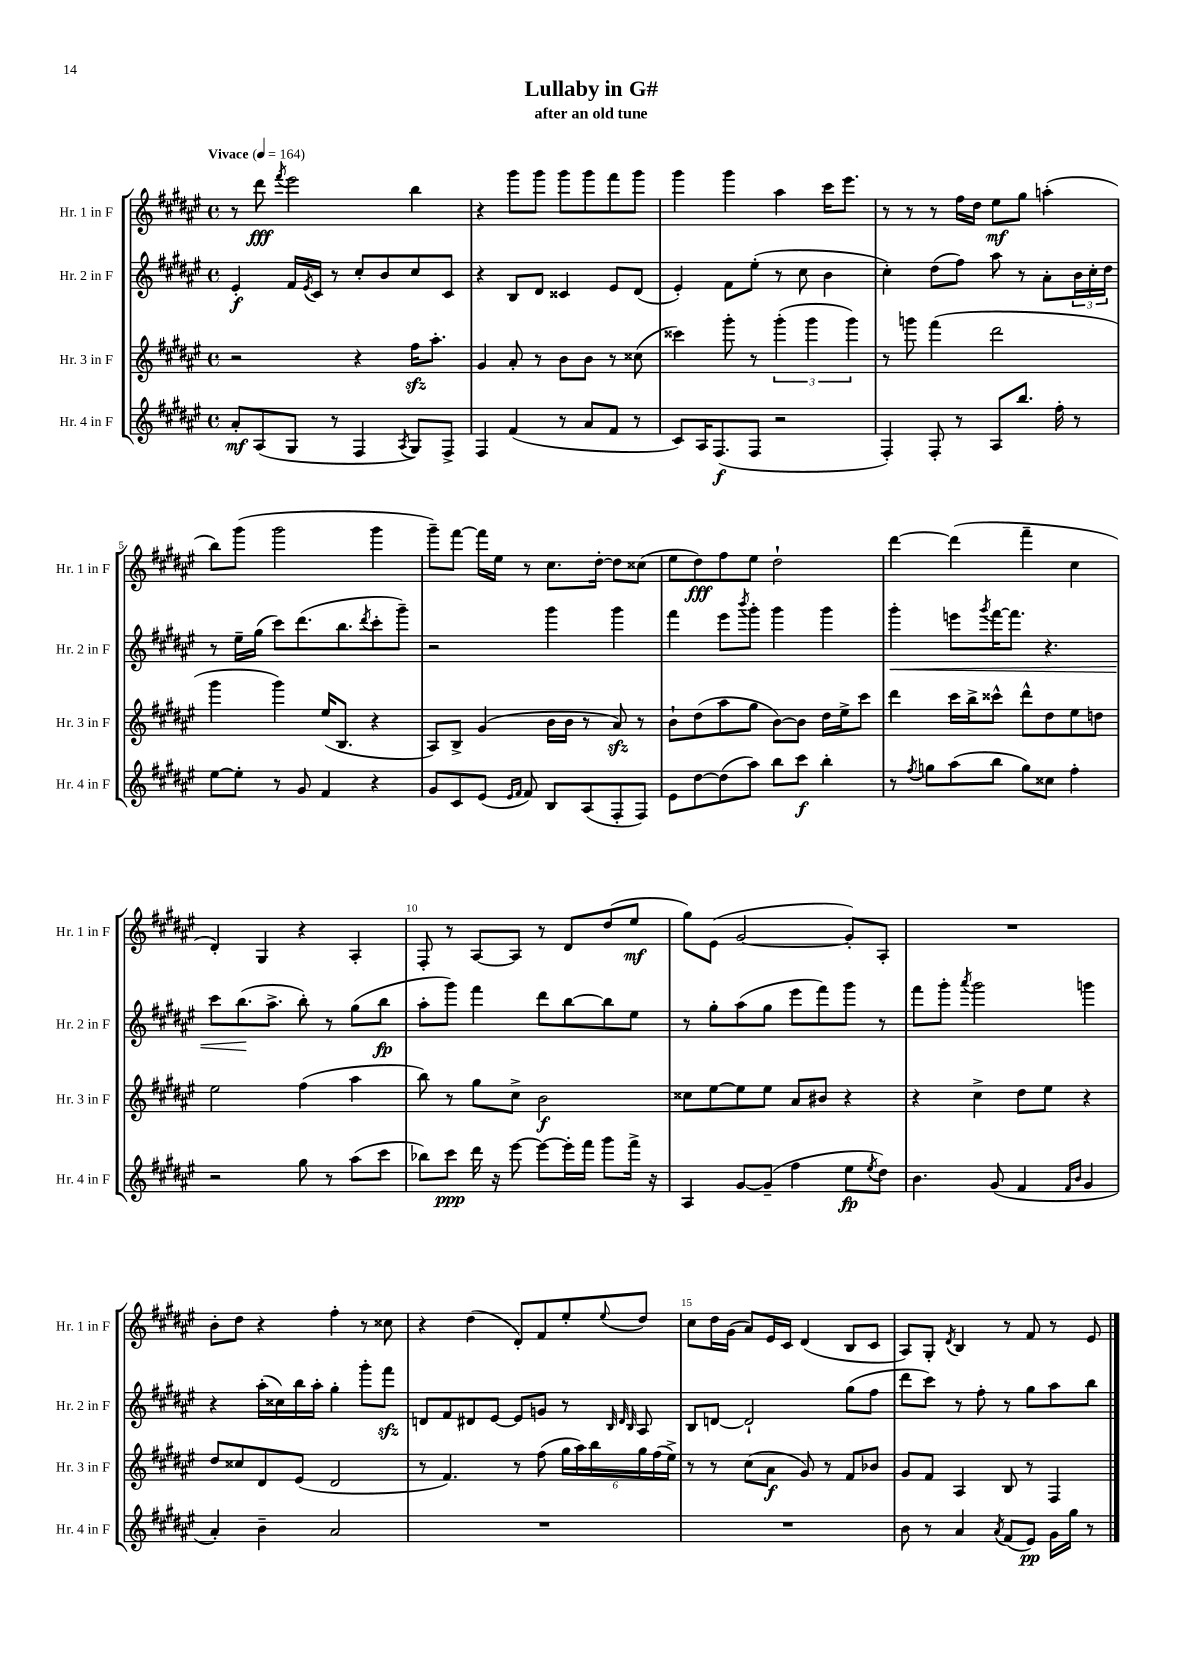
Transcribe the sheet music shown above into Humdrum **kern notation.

**kern	**kern	**kern	**kern
*staff4	*staff3	*staff2	*staff1
*clefG2	*clefG2	*clefG2	*clefG2
*k[f#c#g#d#a#e#]	*k[f#c#g#d#a#e#]	*k[f#c#g#d#a#e#]	*k[f#c#g#d#a#e#]
*M4/4	*M4/4	*M4/4	*M4/4
*met(c)	*met(c)	*met(c)	*met(c)
*MM164	*MM164	*MM164	*MM164
8a#'	2r	4e#'	8r
(8A#	.	.	8ddd#
.	.	.	8qfff#
8G#	.	16f#	2eee#
.	.	8qe#	.
.	.	16c#	.
8r	.	8r	.
4F#	4r	8cc#'	.
.	.	8b	.
8qA#	.	.	.
8G#)	16ff#	8cc#	4bb
.	8.aa#'	.	.
8F#^	.	8c#	.
=	=	=	=
4F#	4g#	4r	4r
(4f#	8a#'	8B	8ggg#
.	8r	8d#	8ggg#
8r	8b	4c##	8ggg#
8a#	8b	.	8ggg#
8f#	8r	8e#	8fff#
8r	(8cc##	(8d#	8ggg#
=	=	=	=
8c#)	4ccc##)	4e#')	4ggg#
16A#	.	.	.
(8.F#	.	.	.
.	8ggg#'	8f#	4ggg#
8F#	8r	(8ee#'	.
2r	(6ggg#'	8r	4aa#
.	.	8cc#	.
.	6ggg#	.	.
.	.	4b	16ccc#
.	.	.	8.eee#
.	6ggg#)	.	.
=	=	=	=
4F#')	8r	4cc#')	8r
.	8ggg	.	8r
8F#'	(4fff#	(8dd#	8r
8r	.	8ff#)	16ff#
.	.	.	16dd#
8A#	2ddd#	8aa#	8ee#
8.bb	.	8r	8gg#
.	.	8a#'	(4aa'
16ff#'	.	.	.
8r	.	24b	.
.	.	24cc#'	.
.	.	24dd#	.
=	=	=	=
[8ee#	4ggg#	8r	8bb)
8ee#']	.	16ee#~	(8ggg#
.	.	(16gg#	.
8r	4ggg#)	8ccc#)	2ggg#
8g#	.	(8.ddd#	.
4f#	(16ee#	.	.
.	8.B	8.bb	.
.	.	8qddd#	.
4r	4r	8ccc#'	4ggg#
.	.	8ggg#~)	.
=	=	=	=
8g#	8A#)	2r	8ggg#~)
8c#	8B^	.	[8fff#
(8e#	(4g#	.	16fff#]
.	.	.	16ee#
16qqe#	.	.	.
16qqf#	.	.	.
8f#)	.	.	8r
8B	16b	4ggg#	8.cc#
.	16b	.	.
(8A#	8r	.	.
.	.	.	[16dd#'
8F#'	8a#)	4ggg#	8dd#]
8F#)	8r	.	(8cc##
=	=	=	=
8e#	8b`	4fff#	8ee#
[8dd#	(8dd#	.	8dd#)
(8dd#]	8aa#	8eee#	8ff#
.	.	8qbbb	.
8aa#)	8gg#	8ggg#'	8ee#
8bb	[8b)	4ggg#	2dd#`
8ccc#	8b]	.	.
4bb'	16dd#	4ggg#	.
.	16ee#^	.	.
.	8ccc#	.	.
=	=	=	=
8r	4ddd#	4ggg#'	[4ddd#
8qff#	.	.	.
8gg	.	.	.
(8aa#	16ccc#	8eee	(4ddd#]
.	16bb^	.	.
.	.	8qggg#	.
8bb	8ccc##^^	[16fff#	.
.	.	8.fff#]	.
8gg)	8ddd#^^	.	4fff#~
8cc##	8dd#	4.r	.
4ff#'	8ee#	.	4cc#
.	8dd	.	.
=	=	=	=
2r	2ee#	8ccc#	4d#')
.	.	(8.bb	.
.	.	.	4G#
.	.	8.aa#^	.
8gg#	(4ff#	8bb')	4r
8r	.	8r	.
(8aa#	4aa#	(8gg#	4A#'
8ccc#	.	8bb	.
=	=	=	=
8bb-)	8bb)	8aa#'	8F#'
8ccc#	8r	8ggg#)	8r
16ddd#	8gg#	4fff#	[8A#
16r	.	.	.
[8eee#	8cc#^	.	8A#]
8eee#_	2b	8ddd#	8r
16eee#']	.	[8bb	8d#
16fff#	.	.	.
8ggg#	.	8bb]	(8dd#
16fff#^	.	8ee#	8ee#
16r	.	.	.
=	=	=	=
4A#	8cc##	8r	8gg#)
.	[8ee#	8gg#'	(8e#
[8g#	8ee#]	(8aa#	[2g#
(8g#~]	8ee#	8gg#	.
4ff#	8a#	8eee#	.
.	8b#	8fff#)	.
8ee#	4r	8ggg#	8g#'])
8qee#	.	.	.
8dd#)	.	8r	8A#'
=	=	=	=
4.b	4r	8fff#	1r
.	.	8ggg#'	.
.	.	8qaaa#	.
.	4cc#^	2ggg#	.
(8g#	.	.	.
4f#	8dd#	.	.
.	8ee#	.	.
16qqf#	.	.	.
16qqb	.	.	.
4g#	4r	4ggg	.
=	=	=	=
4a#')	8dd#	4r	8b'
.	8cc##	.	8dd#
4b~	8d#	(16aa#'	4r
.	.	16cc##)	.
.	(8e#	16bb	.
.	.	16aa#'	.
2a#	2d#	4gg#'	4ff#'
.	.	8ggg#'	8r
.	.	8fff#	8cc##
=	=	=	=
1r	8r	8d	4r
.	4.f#)	8f#	.
.	.	8d#	(4dd#
.	.	[8e#	.
.	8r	8e#]	8d#')
.	(8ff#	8g	8f#
.	24gg#	8r	8ee#'
.	24aa#)	.	.
.	24bb	.	.
.	.	32qqB	.
.	.	32qqd#	.
.	.	32qqB	8qqee#
.	24gg#	8A#	8dd#
.	(24ff#	.	.
.	24ee#^)	.	.
=	=	=	=
1r	8r	8B	8cc#
.	8r	[8d	16dd#
.	.	.	(16g#
.	(8cc#	2d`]	8a#)
.	8a#	.	16e#
.	.	.	16c#
.	8g#)	.	(4d#
.	8r	.	.
.	8f#	(8gg#	8B
.	8b-	8ff#	8c#
=	=	=	=
8b	8g#	8ddd#	8A#)
8r	8f#	8ccc#)	8G#'
.	.	.	8qd#
4a#	4A#	8r	4B
.	.	8ff#'	.
8qa#	.	.	.
(8f#	8B	8r	8r
8e#)	8r	8gg#	8f#
16g#	4F#	8aa#	8r
16gg#	.	.	.
8r	.	8bb	8e#
==	==	==	==
*-	*-	*-	*-
